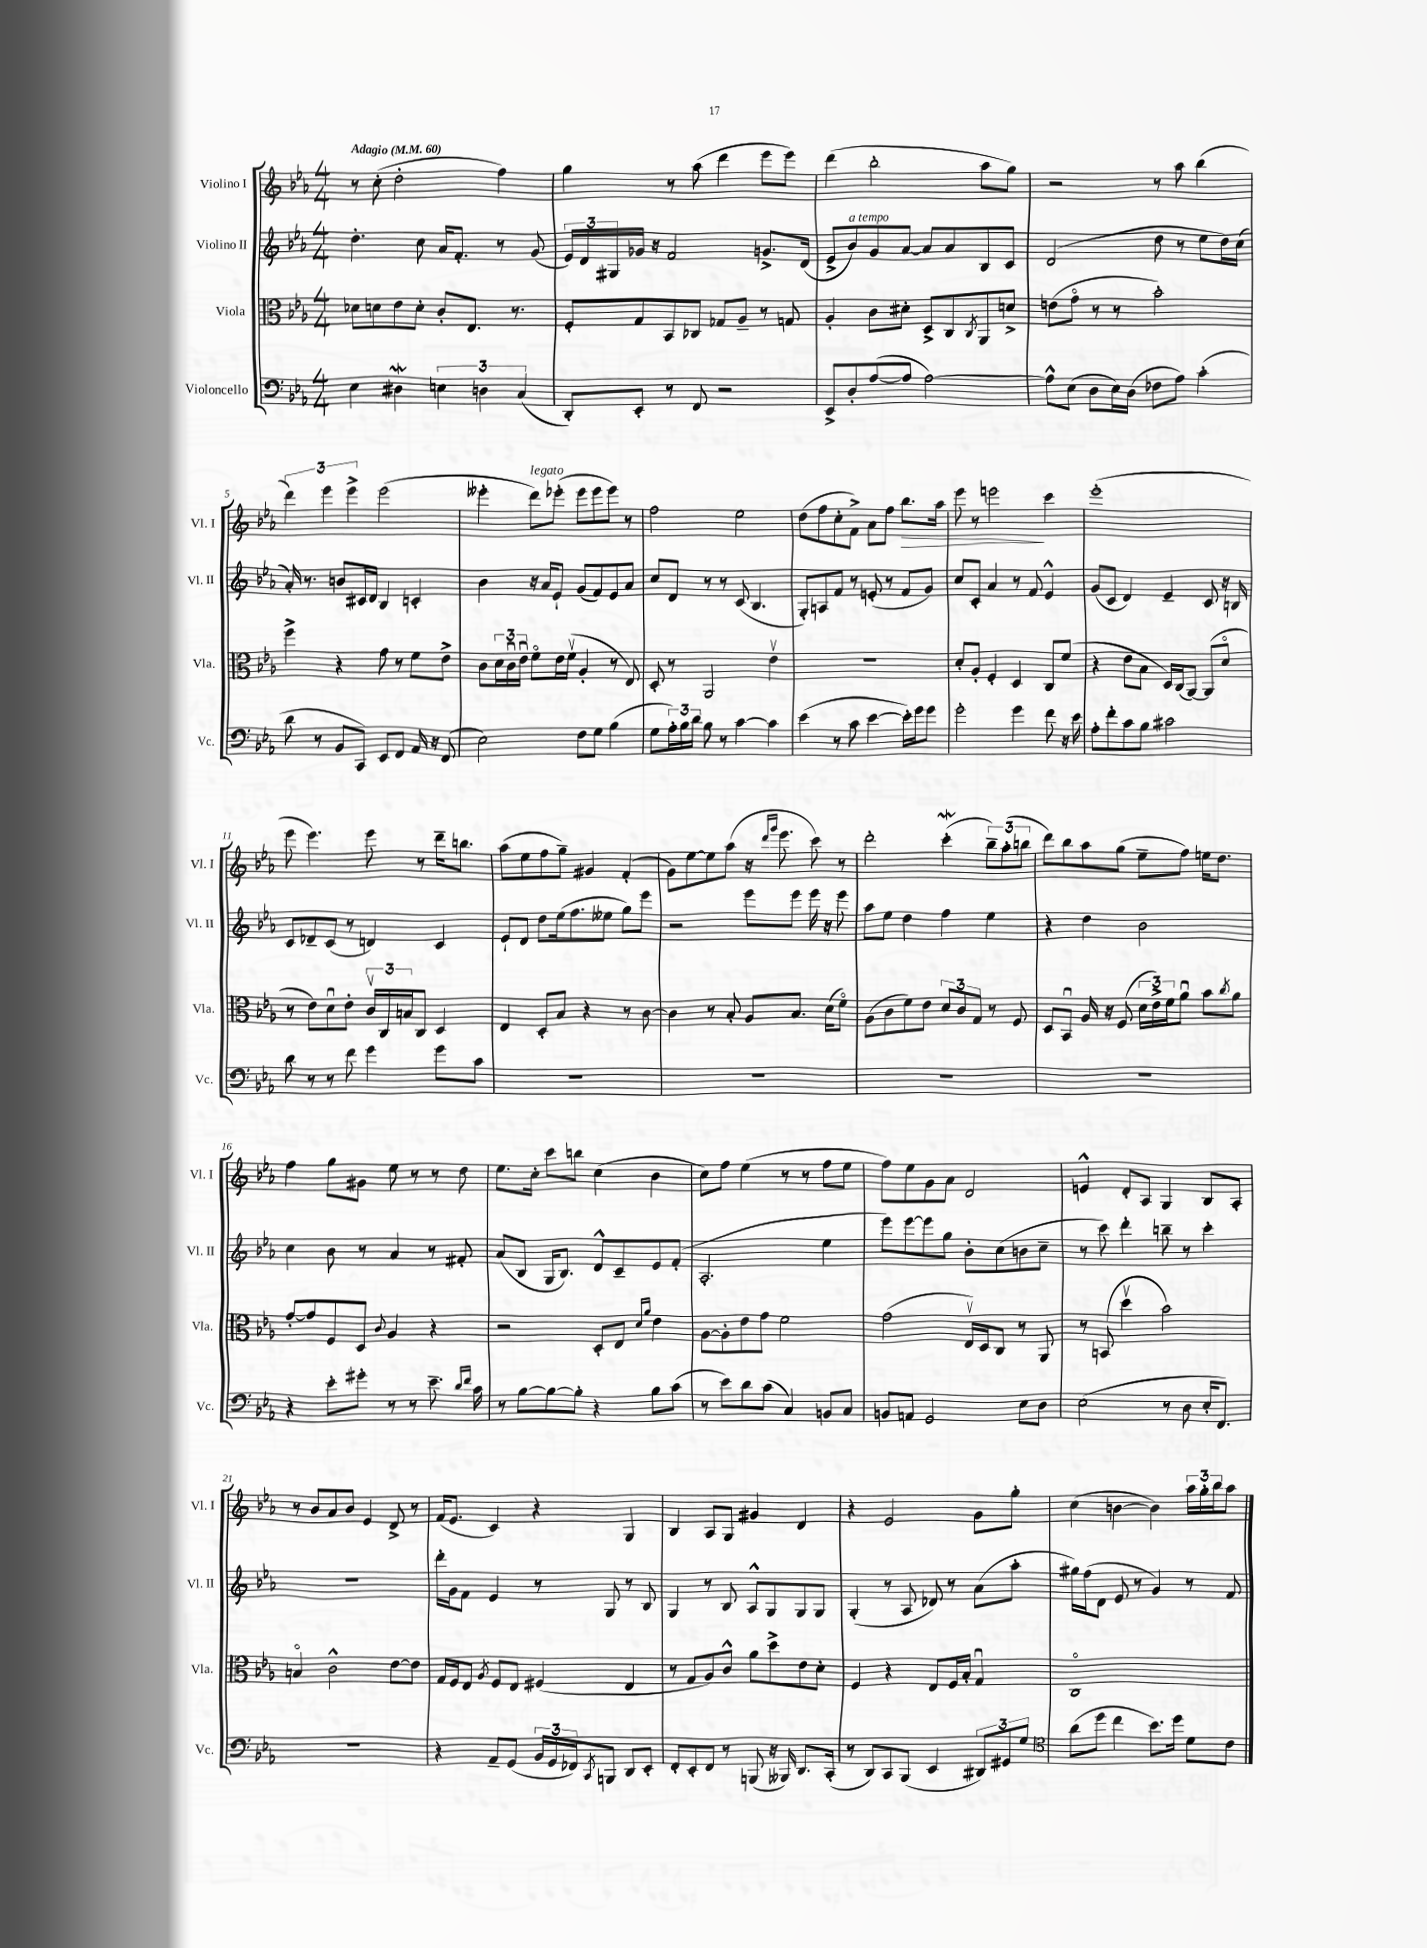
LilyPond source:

<<
\new StaffGroup <<
\new Staff = "s0" \with { instrumentName = "Violino I" shortInstrumentName = "Vl. I" } {
    \clef treble \key ees \major \numericTimeSignature \time 4/4 \tempo "Adagio" 4 = 60
    r8 c''8-.( d''2-. f''4) |
    g''4 r8 aes''8( d'''4 ees'''8 ees'''8) |
    d'''4( bes''2-. aes''8 g''8) |
    r2 r8 aes''8 bes''4( |
    \tuplet 3/2 { d'''4) ees'''4 ees'''4-> } ees'''2( |
    eeses'''4-. d'''8^\markup { \italic "legato" }) ees'''8-.( ees'''8 ees'''8 ees'''8) r8 |
    f''2 ees''2 |
    d''8( f''8 c''8-. f'8->) aes'8 f''8 bes''8.\> aes''16 |
    ees'''8 r8 e'''2\! c'''4 |
    ees'''1-.( |
    ees'''8 ees'''4.) ees'''8 r8 d'''16-- b''8. |
    aes''8( ees''8 f''8 g''8--) gis'4 f'4-.( |
    g'8) ees''8~ ees''8 aes''8( r16 \grace { d'''16 g'''16 } ees'''8. c'''8) r8 |
    d'''2-. c'''4-.\mordent( \tuplet 3/2 { bes''8--) aes''8-.( b''8 } |
    d'''8) bes''8 aes''8 g''8( ees''8-- f''8) e''16 d''8. |
    f''4 g''8 gis'8 ees''8 r8 r8 d''8 |
    ees''8. c''16-. c'''8 b''8 c''4( bes'4 |
    c''8) f''8 ees''4( r8 r8 f''8 ees''8 |
    f''8) ees''8 g'8 aes'8 d'2 |
    e'4-^ d'8-. aes8 g4 bes8 aes8-. |
    r8 bes'8 aes'8 bes'8 ees'4 d'8-> r8 |
    f'16( ees'8. c'4) r4 g4 |
    bes4 aes8 g8 gis'4 d'4 |
    r4 ees'2 g'8 g''8-. |
    c''4( b'4~ b'4) \tuplet 3/2 { aes''16 g''16-. bes''16 } aes''8 \bar "|." |
}
\new Staff = "s1" \with { instrumentName = "Violino II" shortInstrumentName = "Vl. II" } {
    \clef treble \key ees \major \numericTimeSignature \time 4/4
    d''4.-. c''8 aes'16 f'8.-. r8 g'8( |
    \tuplet 3/2 { ees'16) d'16 gis16 } ges'16 r16 f'2 g'8.-> d'16( |
    ees'8-> bes'8^\markup { \italic "a tempo" }) g'8 aes'8~ aes'8 aes'8 bes8 c'8 |
    d'2( d''8 r8 ees''8 d''16) c''16( |
    aes'16-.) r8. b'8 cis'16 d'16 bes4 c'4-. |
    bes'4 r16 aes'16 ees'8-! g'8( f'8) ees'8 aes'8 |
    c''8 d'8 r8 r8 c'8( bes4. |
    g8-.) a8 f'8 r8 e'8-.( r8 f'8 g'8) |
    c''8 c'8-. aes'4 r8 f'8 ees'4-^ |
    g'8( c'8 d'4) ees'4-- c'8 r16 b16 |
    c'8 des'8-- c'8( r8 d'4) c'4 |
    ees'8-! d'8 d''8 ees''16( f''8. eeses''8 g''8) ees'''8 |
    r2 ees'''8 ees'''8 ees'''16 r16 ees'''8 |
    aes''8 ees''8 d''4 f''4 ees''4 |
    r4 d''4 bes'2 |
    c''4 bes'8 r8 aes'4 r8 fis'8-. |
    aes'8( bes8 g16 bes8.) d'8-^ c'8-- ees'8 f'8-.( |
    aes2.-. ees''4 |
    ees'''8) ees'''8~ ees'''8 g''8 bes'8-. c''8( b'8 c''8-- |
    r8 c'''8) d'''4-. b''8-- r8 c'''4-. |
    R1 |
    d'''16-. g'16 f'8 ees'4 r8 g8 r8 bes8 |
    g4 r8 bes8 aes8-^ g8 g8 g8 |
    g4-.( r8 aes8 des'8) r8 aes'8( aes''8-. |
    gis''16) f''16( d'8 ees'8 r8 g'4) r8 f'8 \bar "|." |
}
\new Staff = "s2" \with { instrumentName = "Viola" shortInstrumentName = "Vla." } {
    \clef alto \key ees \major \numericTimeSignature \time 4/4
    des'8 d'8 ees'8 d'8-. c'8-. ees8. r8. |
    f8-. g8 bes,8 ces8 ges8 aes8-- r8 g8 |
    aes4-. c'8 dis'8-. d8-> c8 \acciaccatura { c8 } aes,8 d'8-> |
    e'8( g'8\flageolet r8 r8 bes'2-.) |
    f''4-> r4 g'8 r8 f'8 ees'8-> |
    c'8 \tuplet 3/2 { d'16 c'16\downbow ees'16\downbow } f'8\flageolet ees'16 f'16\upbow( aes4-. r8 ees8) |
    d8-. r8 aes,2 ees'4\upbow |
    R1 |
    d'8-. aes8-. f4-. d4 c8 f'8( |
    r4 ees'8 bes8 d16) c16( aes,8~) aes,8( d'8\flageolet |
    r8 ees'8) d'8\downbow ees'8-. \tuplet 3/2 { c'16\upbow c16 b16 } c8 d4 |
    ees4 d8-. bes8 r4 r8 c'8~ |
    c'4 r8 bes8-. aes8 bes8. d'16( f'8\flageolet) |
    aes8( c'8 f'8) ees'8 \tuplet 3/2 { d'8 c'8 g8 } r8 f8 |
    d8 bes,8\downbow aes16 r16 f8( \tuplet 3/2 { d'16 ees'16->) f'16 } aes'8\downbow bes'8 \acciaccatura { c''8 } aes'8 |
    g'8~-. g'8 f8 d8 \appoggiatura { c'8 } aes4 r4 |
    r2 d8-. ees8 \grace { d'16 aes'16 } ees'4 |
    aes8~ aes8-. ees'8 g'8 f'2 |
    g'2( ees16\upbow) d16 c8 r8 aes,8 |
    r8 b,8( d''4\upbow bes'2) |
    b4\flageolet c'2-^ ees'8~ ees'8 |
    g16 f16 ees8 \acciaccatura { aes8 } f8 ees8 fis4( ees4 |
    r8 g8 aes8) c'8-^ aes'8 d''8-> ees'8 d'8-. |
    f4 r4 ees8 f16 bes16-. g4\downbow |
    c1\flageolet \bar "|." |
}
\new Staff = "s3" \with { instrumentName = "Violoncello" shortInstrumentName = "Vc." } {
    \clef bass \key ees \major \numericTimeSignature \time 4/4
    ees4 dis4\mordent \tuplet 3/2 { e4 d4 c4( } |
    d,8-.) ees,8-. r8 f,8 r2 |
    ees,8-> d8-. aes8~( aes8 aes2~) |
    aes8-^ ees8( d8 ees16) d16( fes8 aes8) c'4-.( |
    d'8 r8 bes,8 c,8) ees,8 f,8 aes,16 r16 f,8( |
    ees2) f8 g8 bes4( |
    g8 \tuplet 3/2 { aes16-.) bes16 d'16 } bes8 r8 c'4~ c'4 |
    ees'4( r8 c'8 ees'4~ ees'16-.) g'16 g'8 |
    g'2-. g'4 f'8 r16 ees'16 |
    aes8-. f'8-. c'8 bes8 cis'2 |
    d'8 r8 r8 f'8 g'4 g'8 c'8 |
    R1 |
    R1 |
    R1 |
    R1 |
    r4 ees'8-. gis'8-. r8 r8 ees'8.-- \grace { d'16 f'16 } c'16 |
    r8 bes8~ bes8~ bes8-. r4 bes8 c'8( |
    r8 ees'8) d'8 c'8( c4) b,8 c8 |
    b,8 a,8 g,2 ees8 d8 |
    ees2( r8 d8 ees16-. f,8.) |
    R1 |
    r4 aes,8-- g,8( \tuplet 3/2 { bes,16 g,16 fes,16) } \acciaccatura { c,8 } b,,8 d,8 ees,8-. |
    f,8-. ees,8-. f,8 r8 b,,8( r16 beses,,16) d,8. c,16-.( |
    r8 d,8) c,8 bes,,8( ees,4 \tuplet 3/2 { dis,8) gis,8 g8 } |
    \clef tenor aes'8( d''8 c''4 bes'8.) d''16 d'8 c'8 \bar "|." |
}
>>
>>
